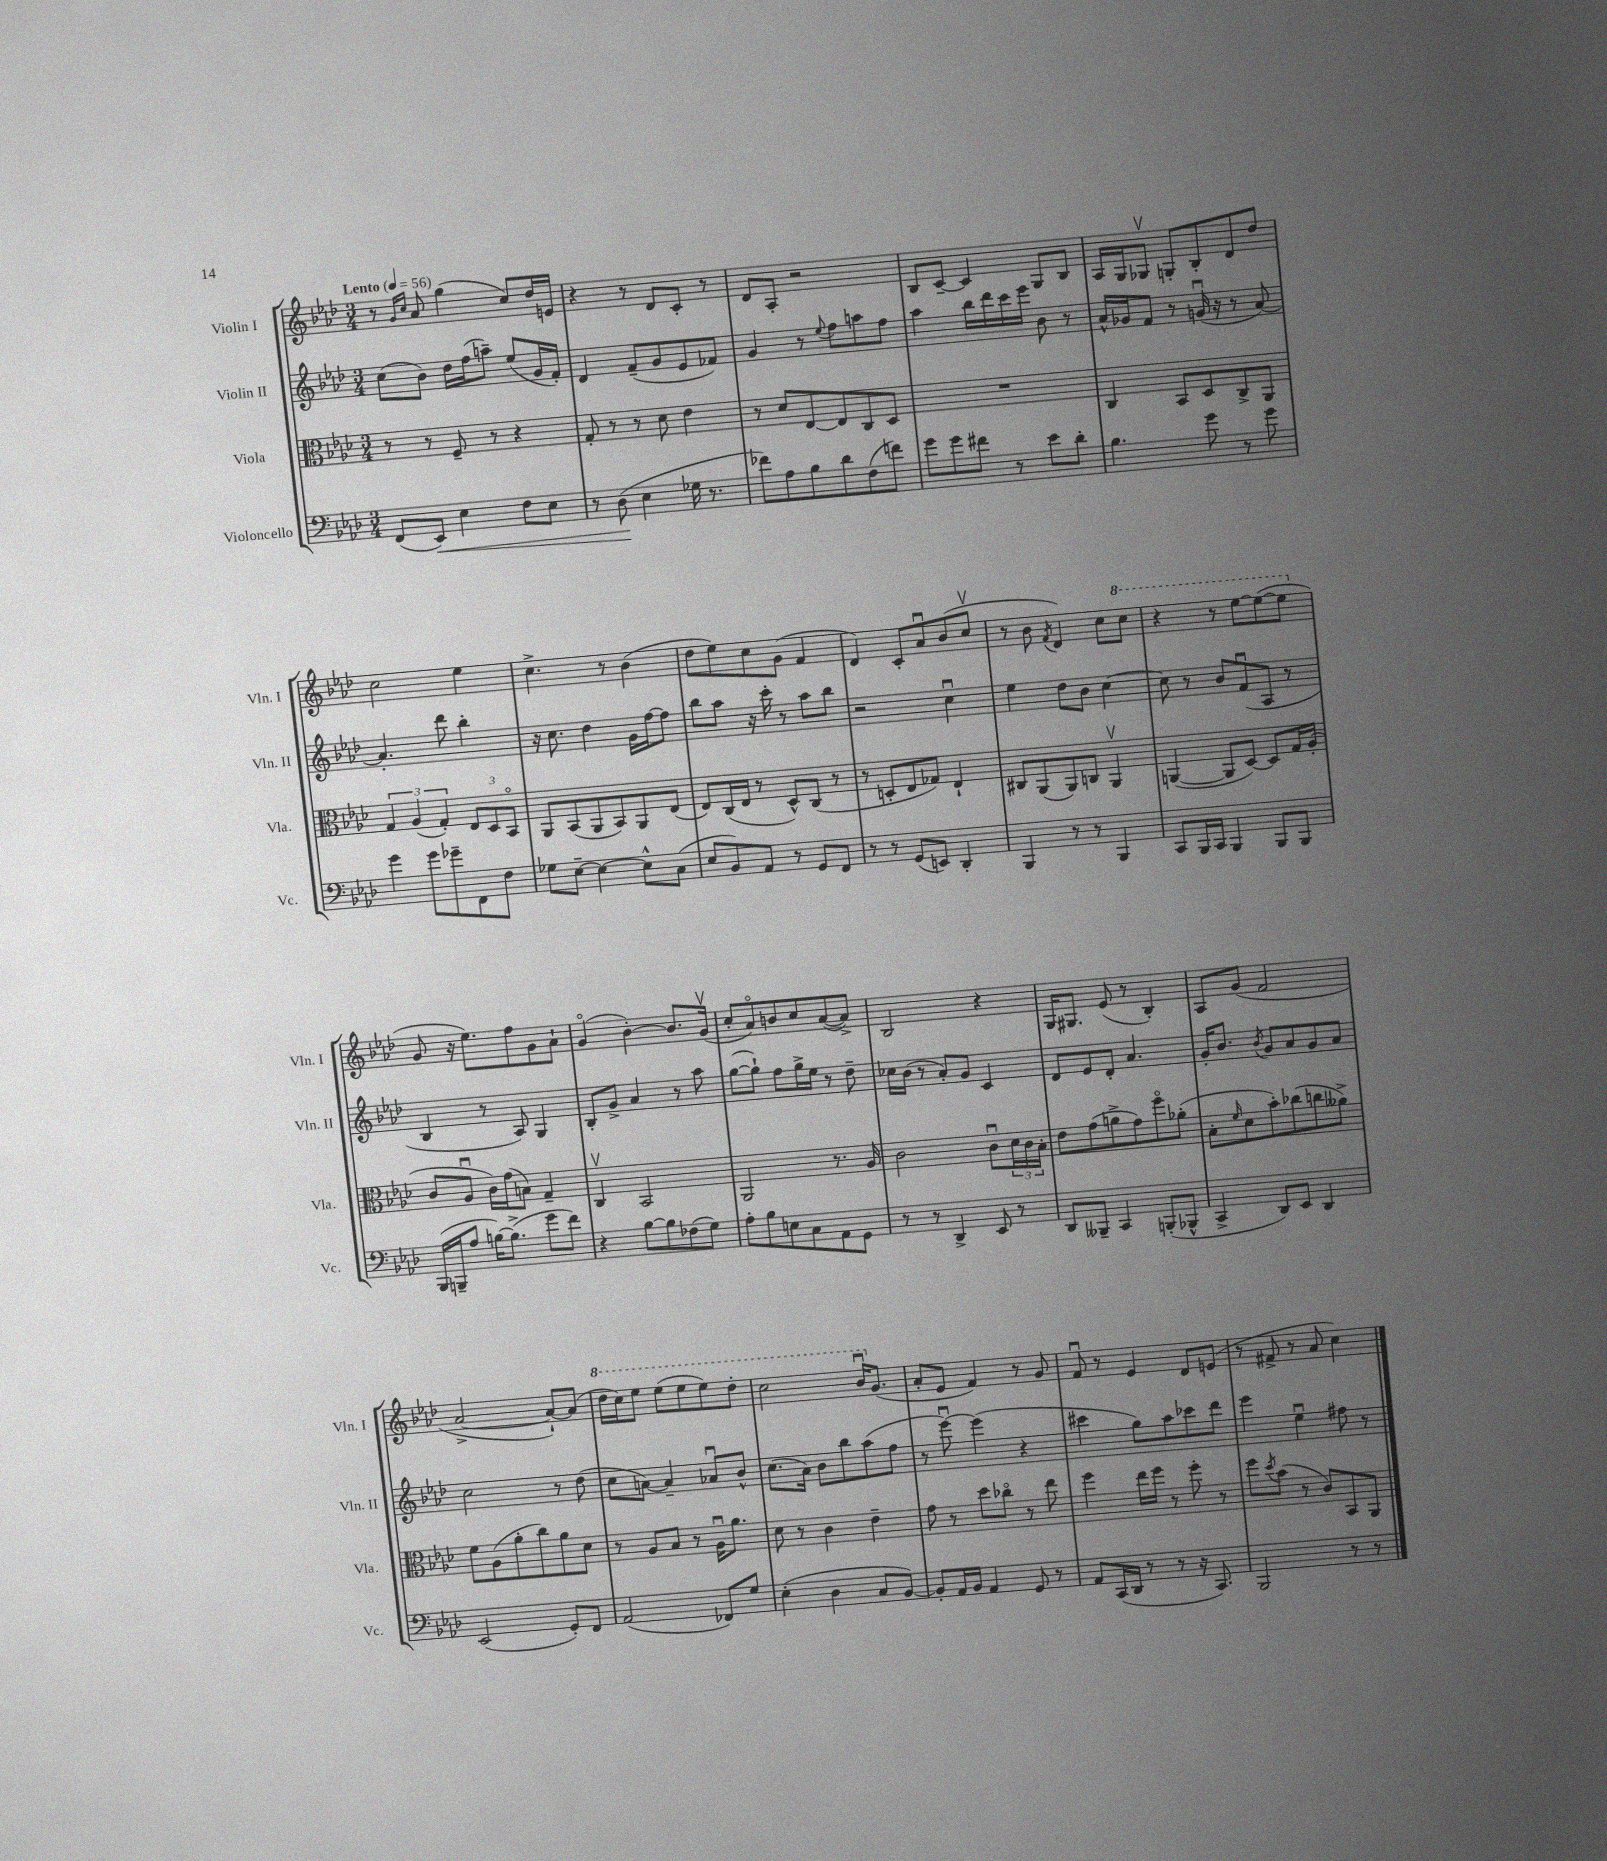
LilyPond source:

<<
\new StaffGroup <<
\new Staff = "s0" \with { instrumentName = "Violin I" shortInstrumentName = "Vln. I" } {
    \clef treble \key aes \major \numericTimeSignature \time 3/4 \tempo "Lento" 4 = 56
    r8 \grace { g'16 c''16 } aes'8 g''4( c''8) des''16 e'16 |
    r4 r8 des'8 c'8-. r8 |
    des'8 aes8-. r2 |
    bes8 c'8~-- c'4 g8 bes8 |
    aes16 g16 ges8\upbow g8-. bes8-. des'8 des''8 |
    c''2 ees''4 |
    c''4.-> r8 bes'4( |
    des''8 ees''8) c''8 g'8( f'4 |
    des'4) c'8-. aes'8\downbow bes'8( c''8\upbow |
    r8 bes'8 \acciaccatura { f'8 } des'4) c''8 \ottava #1 c'''8 |
    r4 r8 ees'''8~ ees'''8~( ees'''8 \ottava #0 |
    g'8 r16 ees''8.) f''8 g'8 aes'8-! |
    g'4\flageolet( bes'4~-.) bes'8. g'16\upbow( |
    c''8-. aes'8\flageolet) b'8 c''8 aes'8~( aes'8->) |
    bes2 r4 |
    g16 gis8. ees'8( r8 bes4-.) |
    aes8 g'8( f'2 |
    aes'2~-> aes'8~-!) aes'8( |
    \ottava #1 des'''16 c'''16) ees'''8 ees'''8( ees'''8 ees'''8) des'''8-. |
    c'''2 bes''16\downbow \ottava #0 g'8.( |
    aes'8-. ees'8 f'4) r8 g'8 |
    f'8\downbow r8 ees'4 des'8 e'8( |
    r8 fis'8-> r8 aes'8 c''4) \bar "|." |
}
\new Staff = "s1" \with { instrumentName = "Violin II" shortInstrumentName = "Vln. II" } {
    \clef treble \key aes \major \numericTimeSignature \time 3/4
    c''8( bes'8) des''16 f''16( a''8--) ees''8( g'16 f'16-.) |
    des'4 f'8--( g'8 ees'8 fes'8) |
    g'4 r8 \appoggiatura { ees''8 } f''8 a''8 f''8 |
    aes''4 bes''16 des'''16 c'''16 ees'''16 bes'8 r8 |
    aes'16-^ ges'16 f'8 r8 g'16\downbow( r16 r8 aes'8~) |
    aes'4.-. des'''8 bes''4-. |
    r16 c''8. des''4 g'16 f''16~ f''8 |
    bes''8 aes''8 r16 c'''16-. r8 aes''8 bes''8 |
    r2 c''4\downbow |
    ees''4 des''8 bes'8 c''4~ |
    c''8 r8 bes'8 f'8\downbow( aes8 r8 |
    bes4 r8 aes8) g4 |
    bes8-. g'8-> aes'4 r8 aes''8 |
    g''8~( g''8-!) f''8 g''16-> ees''16 r8 des''8-- |
    ces''16 bes'16( r8 aes'8-.) g'8 c'4 |
    des'8 ees'8 des'8-. aes'4. |
    g'16-. bes'8. \acciaccatura { bes'8 } g'8 aes'8 g'8 aes'8 |
    c''2 r8 des''8( |
    c''8 a'8~) a'4-- aes'8\downbow bes'8-^ |
    c''8.( aes'16) bes'8 bes''8 aes''8( f''8 |
    r8 ees'''8~\downbow) ees'''4( r4 |
    cis'''4 g''8) aes''8 ces'''8 des'''8 |
    ees'''4 ees''4\downbow fis''8 r8 \bar "|." |
}
\new Staff = "s2" \with { instrumentName = "Viola" shortInstrumentName = "Vla." } {
    \clef alto \key aes \major \numericTimeSignature \time 3/4
    r8 r8 f8-- r8 r4 |
    g8-. r8 r8 des'8 ees'4 |
    r8 des'8 ees8~ ees8 c8 des8 |
    R2. |
    c4 bes,8 des8 c8-> aes,8 |
    \tuplet 3/2 { g4 aes4( g4-.) } \tuplet 3/2 { ees8 des8 bes,8\flageolet } |
    aes,8 bes,8( aes,8 bes,8) aes,8 ees8( |
    ees8) c16( ees16 r8 des8-^) c8( r8 |
    r8 d8-. ees8 ges8) ees4-! |
    cis8 aes,8( aes,8) c8 aes,4\upbow |
    a,4~( a,8 des8~) des8 g16 aes16-.( |
    c'8 aes8\downbow c'16) g'16( b8) g4-- |
    c4\upbow bes,2 |
    aes,2 r8. aes16 |
    c'2 c'8\downbow \tuplet 3/2 { des'16 c'16 bes16-. } |
    ees'8 g'8( a'8-> g'8) f''8\flageolet aes'8-.( |
    bes8-. \grace { f'16 } des'8 bes'8-.) ces''8( c''8 aeses'8->) |
    f'8 aes8( aes'8-. c''8) aes'8 des'8 |
    r8 aes8 bes8 r8 aes16\downbow aes'8. |
    des'8 r8 c'4 ees'4-- |
    g'8 r8 des''8 ces''8\flageolet r8 ees''8 |
    f''4 ees''16 f''16 r8 f''8-. r8 |
    f''8 \acciaccatura { des''8 } bes'8( r8 c'8) bes,8 aes,8 \bar "|." |
}
\new Staff = "s3" \with { instrumentName = "Violoncello" shortInstrumentName = "Vc." } {
    \clef bass \key aes \major \numericTimeSignature \time 3/4
    f,8( ees,8\<) ees4 f8 ees8 |
    r8 des8\!( ees4 ges16 r8. |
    fes'8) aes8 bes8 des'8 f8( f'8) |
    g'8 g'8 fis'8 r8 ees'8 des'8-. |
    bes4. g'8 r8 g'8 |
    g'4 g'8 ges'8-- f,8 f8 |
    ges8 ees8~-- ees4~ ees8-^ c8( |
    ees8 bes,8) aes,8 r8 g,8 f,8 |
    r8 r8 g,8( e,8) des,4-. |
    bes,,4 r8 r8 bes,,4 |
    c,8 bes,,16 c,16 bes,,4 bes,,8 bes,,8 |
    bes,,16( b,,16-- aes8 b16~) b8.->( g'8 f'8) |
    r4 bes8~ bes8 fes8( g8) |
    aes8-. bes8 e8 c8 aes,8 g,8 |
    r8 r8 des,4-> ees,8 r8 |
    des,8 beses,,8-- c,4 b,,8-.( bes,,8-^ |
    c,4-> des,8) ees,8 des,4 |
    ees,2( g,8-.) f,8 |
    aes,2( fes,8) g8 |
    ees4-.( des4 c8 bes,8~) |
    bes,8-. aes,16 bes,16 aes,4 g,8 r8 |
    aes,8 c,16( des,16 r8 r8 r16 c,8.) |
    bes,,2 r8 r8 \bar "|." |
}
>>
>>
\layout { \context { \Score \remove "Bar_number_engraver" } }
